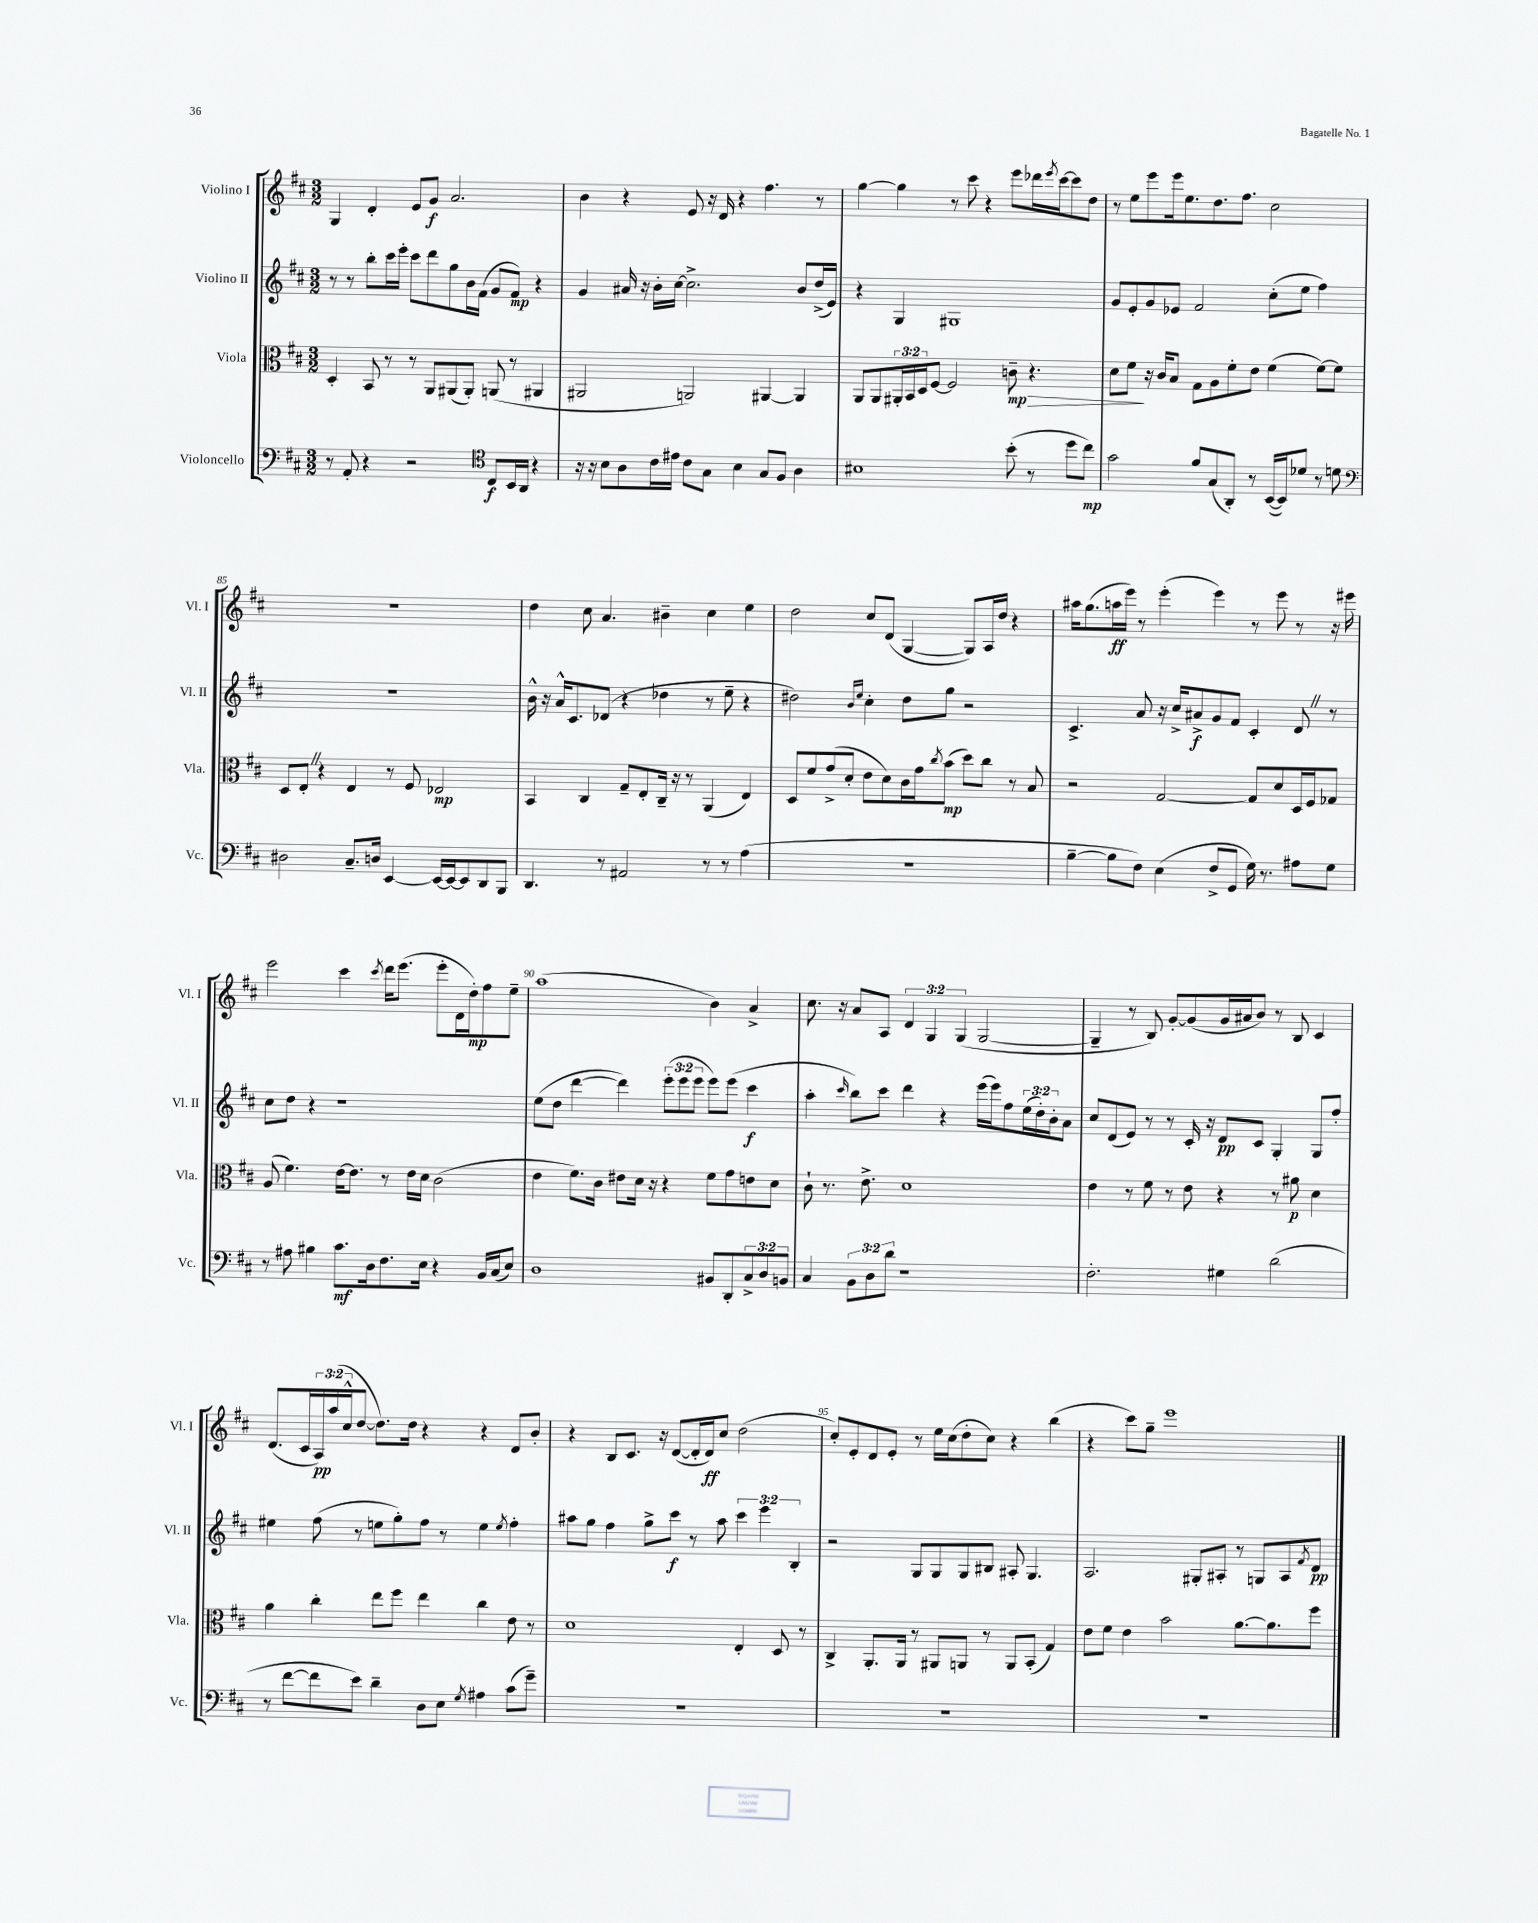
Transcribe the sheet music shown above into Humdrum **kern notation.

**kern	**dynam	**kern	**dynam	**kern	**dynam	**kern	**dynam
*part4	*part4	*part3	*part3	*part2	*part2	*part1	*part1
*staff4	*staff4	*staff3	*staff3	*staff2	*staff2	*staff1	*staff1
*I"Violoncello	*	*I"Viola	*	*I"Violino II	*	*I"Violino I	*
*I'Vc.	*	*I'Vla.	*	*I'Vl. II	*	*I'Vl. I	*
*clefF4	*	*clefC3	*	*clefG2	*	*clefG2	*
*k[f#c#]	*	*k[f#c#]	*	*k[f#c#]	*	*k[f#c#]	*
*M3/2	*	*M3/2	*	*M3/2	*	*M3/2	*
=81	=81	=81	=81	=81	=81	=81	=81
8r	.	4D'/	.	8r	.	4G/	.
8AA'/	.	.	.	8r	.	.	.
4r	.	8BB/	.	8bb'\L	.	4d'/	.
.	.	8r	.	16ccc#\L	.	.	.
.	.	.	.	16eee'\JJ	.	.	.
2r	.	8r	.	8ccc#\L	.	8e/L	.
.	.	8AA/L	.	8ddd\	.	8g/J	f
.	.	(8AA#X/	.	8gg\	.	2.a/	.
.	.	8AA#'/J)	.	16b\L	.	.	.
.	.	.	.	(16f#\JJ	.	.	.
*clefC4	*	*	*	*	*	*	*
8C#/L	f	(8AAn/	.	8g/L	.	.	.
16BB/L	.	8r	.	8f#/J)	mp	.	.
16AA/JJ	.	.	.	.	.	.	.
4r	.	4AA#X/	.	4r	.	.	.
=82	=82	=82	=82	=82	=82	=82	=82
16r	.	2AA#X/	.	4g/	.	4b\	.
16r	.	.	.	.	.	.	.
8B\L	.	.	.	.	.	.	.
8A\	.	.	.	16a#X/	.	4r	.
.	.	.	.	16r	.	.	.
16c#\L	.	.	.	16b'\LL	.	.	.
16e#X\JJ	.	.	.	[16cc#\JJ	.	.	.
8c#\L	.	2AAn/)	.	2.cc#^\]	.	8e/	.
8G\J	.	.	.	.	.	16r	.
.	.	.	.	.	.	16d/	.
4B\	.	.	.	.	.	4r	.
8G/L	.	[4AA#X/	.	.	.	4.ff#\	.
8F#/J	.	.	.	.	.	.	.
4A\	.	4AA#/]	.	8b/L	.	.	.
.	.	.	.	(16dd^/L	.	8r	.
.	.	.	.	16e/JJ)	.	.	.
=83	=83	=83	=83	=83	=83	=83	=83
1B#X	.	8AA/L	.	4r	.	[4gg\	.
.	.	8AA/	.	.	.	.	.
.	.	24AA#X'/L	.	4G/	.	4gg\]	.
.	.	24BB/	.	.	.	.	.
.	.	24D/J	.	.	.	.	.
.	.	[8F#/J	.	.	.	.	.
.	.	2F#/]	.	1G#X	.	8r	.
.	.	.	.	.	.	8ccc#\	.
.	.	.	.	.	.	4r	.
!	!	!	!LO:HP:b	!	!	!	!
(8b'\	.	8cn~\	> mp	.	.	8eee\L	.
8r	.	4.r	.	.	.	16ddd-X\L	.
.	.	.	.	.	.	8qeee/	.
.	.	.	.	.	.	[16ccc#\J	.
8dd\L	.	.	.	.	.	8ccc#\]	.
8cc#\J)	mp	.	.	.	.	8dd\J	.
=84	=84	=84	=84	=84	=84	=84	=84
2g\	.	8d\L	.	8g/L	.	8r	.
.	.	8f#\J	.	8e'/	.	8ee\L	.
.	.	16r	]	8g/	.	8eee\	.
.	.	16c#/KL	.	.	.	.	.
.	.	8B/J	.	8e-X/J	.	16eee\k	.
.	.	.	.	.	.	8.ee\	.
8f#/L	.	8G\L	.	2f#/	.	.	.
(8G/	.	8A\	.	.	.	8.dd\	.
8AA'/J)	.	8f#'\	.	.	.	.	.
.	.	.	.	.	.	8.ff#\J	.
8r	.	8e\J	.	.	.	.	.
([16BB/LL	.	(4f#\	.	(8cc#'\L	.	2cc#\	.
16BB/J])	.	.	.	.	.	.	.
8d-X/J	.	.	.	8ee\J	.	.	.
8r	.	[8f#\L)	.	4ff#\)	.	.	.
8dn\	.	8f#\J]	.	.	.	.	.
!!LO:LB:g=z
=85	=85	=85	=85	=85	=85	=85	=85
*clefF4	*	*	*	*	*	*	*
2D#X\	.	8D/L	.	1.r	.	1.r	.
.	.	8E'Z/J	.	.	.	.	.
.	.	4r	.	.	.	.	.
8.C#~/L	.	4E/	.	.	.	.	.
16Dn/Jk	.	.	.	.	.	.	.
[4EE/	.	8r	.	.	.	.	.
.	.	8F#/	.	.	.	.	.
16EE/LL_	.	2E-X/	mp	.	.	.	.
16EE/J_	.	.	.	.	.	.	.
8EE/]	.	.	.	.	.	.	.
8DD/	.	.	.	.	.	.	.
8BBB/J	.	.	.	.	.	.	.
=86	=86	=86	=86	=86	=86	=86	=86
4.DD/	.	4BB/	.	16b^^\	.	4dd\	.
.	.	.	.	16r	.	.	.
.	.	.	.	16a^^/KL	.	.	.
.	.	.	.	8.c#/	.	.	.
.	.	4C#/	.	.	.	8cc#\	.
8r	.	.	.	(8d-X/J	.	4.a/	.
2AA#X/	.	8G~/L	.	4r	.	.	.
.	.	8E'/	.	.	.	.	.
.	.	16C#~/Jk	.	4dd-X\	.	4b#X~\	.
.	.	16r	.	.	.	.	.
.	.	8r	.	.	.	.	.
8r	.	(4AA/	.	8r	.	4cc#\	.
8r	.	.	.	8ee~\	.	.	.
(4A\	.	4E/)	.	4r	.	4ee\	.
=87	=87	=87	=87	=87	=87	=87	=87
1.r	.	8D/L	.	2dd#X\)	.	2dd\	.
.	.	8f#/	.	.	.	.	.
.	.	(8g^/	.	.	.	.	.
.	.	8d'/J	.	.	.	.	.
.	.	.	.	16qqb/LL	.	.	.
.	.	.	.	16qqee/JJ	.	.	.
.	.	8e\L	.	4cc#'\	.	8cc#/L	.
.	.	8d\)	.	.	.	(8d/J	.
.	.	16c#\L	.	8dd#\L	.	[4G/	.
.	.	16g\J	.	.	.	.	.
.	.	8qcc#/	.	.	.	.	.
.	.	(8b\J	mp	8gg\J	.	.	.
.	.	8dd\L)	.	2r	.	8G/L])	.
.	.	8cc#\J	.	.	.	16A/L	.
.	.	.	.	.	.	16dd/JJ	.
.	.	8r	.	.	.	4r	.
.	.	8B/	.	.	.	.	.
=88	=88	=88	=88	=88	=88	=88	=88
[4B~\	.	2r	.	4.c#^/	.	16aa#X\KL	.
.	.	.	.	.	.	(8.gg\	.
8B\L]	.	.	.	.	.	16aan\L	ff
.	.	.	.	.	.	16eee\JJ)	.
8F#\J)	.	.	.	8a/	.	8r	.
(4E\	.	[2G/	.	16r	.	(4eee'\	.
.	.	.	.	16cc#^/KL	.	.	.
.	.	.	.	8a#X^/	f	.	.
8F#^/L	.	.	.	8g/	.	4eee\)	.
8GG/J	.	.	.	8f#/J	.	.	.
16G\)	.	8G/L]	.	4c#'/	.	8r	.
8.r	.	.	.	.	.	.	.
.	.	8d/	.	.	.	8eee\	.
8A#X\L	.	16D/L	.	8dZ/	.	8r	.
.	.	16F#/J	.	.	.	.	.
8G\J	.	8G-X/J	.	8r	.	16r	.
.	.	.	.	.	.	16eee#X\	.
!!LO:LB:g=z
=89	=89	=89	=89	=89	=89	=89	=89
8r	.	(8A/	.	8cc#\L	.	2eee\	.
8A#X\	.	4.f#\)	.	8dd\J	.	.	.
4B#X\	.	.	.	4r	.	.	.
8.c#\L	mf	[16e\KL	.	1r	.	4ccc#\	.
.	.	8.e\J]	.	.	.	.	.
16D\k	.	.	.	.	.	.	.
.	.	.	.	.	.	8qccc#/	.
8.F#\	.	8r	.	.	.	16ddd\KL	.
.	.	.	.	.	.	(8.eee\J	.
.	.	16e\LL	.	.	.	.	.
16E\Jk	.	16d\JJ	.	.	.	.	.
4r	.	(2c#\	.	.	.	8eee'\L	.
.	.	.	.	.	.	16d\L	.
.	.	.	.	.	.	16dd'\J)	mp
16BB/LL	.	.	.	.	.	8ff#\	.
(16C#/J	.	.	.	.	.	.	.
8E/J)	.	.	.	.	.	8ee~\J	.
=90	=90	=90	=90	=90	=90	=90	=90
1D	.	4e\	.	(8ee\L	.	(1aa	.
.	.	.	.	8dd\J	.	.	.
.	.	8.f#\L)	.	[4ddd\	.	.	.
.	.	16c#\Jk	.	.	.	.	.
.	.	8e#X\L	.	4ddd\])	.	.	.
.	.	16d\Jk	.	.	.	.	.
.	.	16r	.	.	.	.	.
.	.	4r	.	(12eee'\L	.	.	.
.	.	.	.	12eee\	.	.	.
.	.	.	.	12eee\J	.	.	.
8BB#X/L	.	8f#\L	.	8eee\L)	.	4b\)	.
8DD'/	.	8g\	.	(8eee\J	.	.	.
12C#^/	.	8en\	.	4ccc#\	f	4a^/	.
12D/	.	.	.	.	.	.	.
.	.	8d\J	.	.	.	.	.
12BBn/J	.	.	.	.	.	.	.
=91	=91	=91	=91	=91	=91	=91	=91
4C#/	.	8c#`\	.	4aa'\	.	8.cc#\	.
.	.	8.r	.	.	.	.	.
.	.	.	.	.	.	16r	.
.	.	.	.	16qqccc#/	.	.	.
12BB\L	.	.	.	8bb\L)	.	8a/L	.
.	.	8.e^\	.	.	.	.	.
12D\	.	.	.	.	.	.	.
.	.	.	.	8ccc#\J	.	8A/J	.
12d\J	.	.	.	.	.	.	.
1r	.	1d	.	4ddd\	.	6d/	.
.	.	.	.	.	.	6G/	.
.	.	.	.	4r	.	.	.
.	.	.	.	.	.	(6G/	.
.	.	.	.	(16eee\LL	.	[2G/	.
.	.	.	.	16eee\J)	.	.	.
.	.	.	.	8ff#\	.	.	.
.	.	.	.	(24ee\L	.	.	.
.	.	.	.	24dd'\)	.	.	.
.	.	.	.	24b'\J	.	.	.
.	.	.	.	8a\J	.	.	.
=92	=92	=92	=92	=92	=92	=92	=92
2.F#'\	.	4e\	.	8cc#/L	.	4G~/]	.
.	.	.	.	(8d/	.	.	.
.	.	8r	.	8e/J)	.	8r	.
.	.	8f#\	.	8r	.	8B/)	.
.	.	8r	.	8r	.	[8g'/L	.
.	.	8e\	.	16c#'/	.	(8g/]	.
.	.	.	.	16r	.	.	.
4G#X\	.	4r	.	8d/L	pp	16g/L	.
.	.	.	.	.	.	16a#X/J	.
.	.	.	.	8c#/J	.	8b/J)	.
(2d\	.	8r	.	4G'/	.	8r	.
.	.	8a#X\	p	.	.	8B/	.
.	.	4d\	.	8G/L	.	4c#/	.
.	.	.	.	8ff#'/J	.	.	.
!!LO:LB:g=z
=93	=93	=93	=93	=93	=93	=93	=93
8r	.	4a\	.	4ee#X\	.	(8.d/L	.
[8f#\L	.	.	.	.	.	.	.
.	.	.	.	.	.	16c#/L	.
8f#\]	.	4cc#'\	.	(8ff#\	.	24A/)	pp
.	.	.	.	.	.	(24aa/	.
.	.	.	.	.	.	24cc#^^/J	.
8e\J)	.	.	.	8r	.	[8dd/J	.
4d~\	.	8ee\L	.	8een\L	.	8.dd\L])	.
.	.	8ff#\J	.	8gg'\)	.	.	.
.	.	.	.	.	.	16dd\Jk	.
8D\L	.	4ee\	.	8ff#\J	.	4r	.
8E\J	.	.	.	8r	.	.	.
8qG/	.	.	.	.	.	.	.
4A#X\	.	4cc#\	.	4ee\	.	4r	.
.	.	.	.	8qee/	.	.	.
(8c#\L	.	8e\	.	4ff#'\	.	8d/L	.
8g~\J)	.	8r	.	.	.	8b'/J	.
=94	=94	=94	=94	=94	=94	=94	=94
1.r	.	1d	.	8aa#X\L	.	4r	.
.	.	.	.	8gg\J	.	.	.
.	.	.	.	4ff#\	.	8B/L	.
.	.	.	.	.	.	8.c#/J	.
.	.	.	.	8gg^\L	.	.	.
.	.	.	.	.	.	16r	.
.	.	.	.	8ccc#\J	f	([8d/L	.
.	.	.	.	8r	.	16d'/L]	.
.	.	.	.	.	.	16d/J)	ff
.	.	.	.	8aa#\	.	8cc#/J	.
.	.	4E'/	.	6ccc#\	.	(2dd\	.
.	.	.	.	6eee\	.	.	.
.	.	8D/	.	.	.	.	.
.	.	.	.	6B'/	.	.	.
.	.	8r	.	.	.	.	.
=95	=95	=95	=95	=95	=95	=95	=95
1.r	.	4C#^/	.	2r	.	8cc#'/L)	.
.	.	.	.	.	.	8e'/	.
.	.	8.AA'/L	.	.	.	8d/	.
.	.	.	.	.	.	8e'/J	.
.	.	16AA/Jk	.	.	.	.	.
.	.	8r	.	8G/L	.	8r	.
.	.	8AA#X/L	.	8G/	.	16ee\LL	.
.	.	.	.	.	.	(16cc#\J	.
.	.	8AAn/J	.	8G/	.	8dd'\	.
.	.	8r	.	8B#X/J	.	8cc#\J)	.
.	.	8AA/L	.	8A#X'/	.	4r	.
.	.	(8BB'/J	.	4.G/	.	.	.
.	.	4G/)	.	.	.	(4bb\	.
=96	=96	=96	=96	=96	=96	=96	=96
1.r	.	8e\L	.	2.A/	.	4r	.
.	.	8f#\J	.	.	.	.	.
.	.	4e\	.	.	.	8ccc#\L)	.
.	.	.	.	.	.	8gg~\J	.
.	.	2b\	.	.	.	1eee	.
.	.	.	.	8G#X'/L	.	.	.
.	.	.	.	8A#X'/J	.	.	.
.	.	[8.a\L	.	8r	.	.	.
.	.	.	.	8Gn/L	.	.	.
.	.	8.a\]	.	.	.	.	.
.	.	.	.	8A#/	.	.	.
.	.	.	.	8qf#/	.	.	.
.	.	8ff#\J	.	8d/J	pp	.	.
==	==	==	==	==	==	==	==
*-	*-	*-	*-	*-	*-	*-	*-
